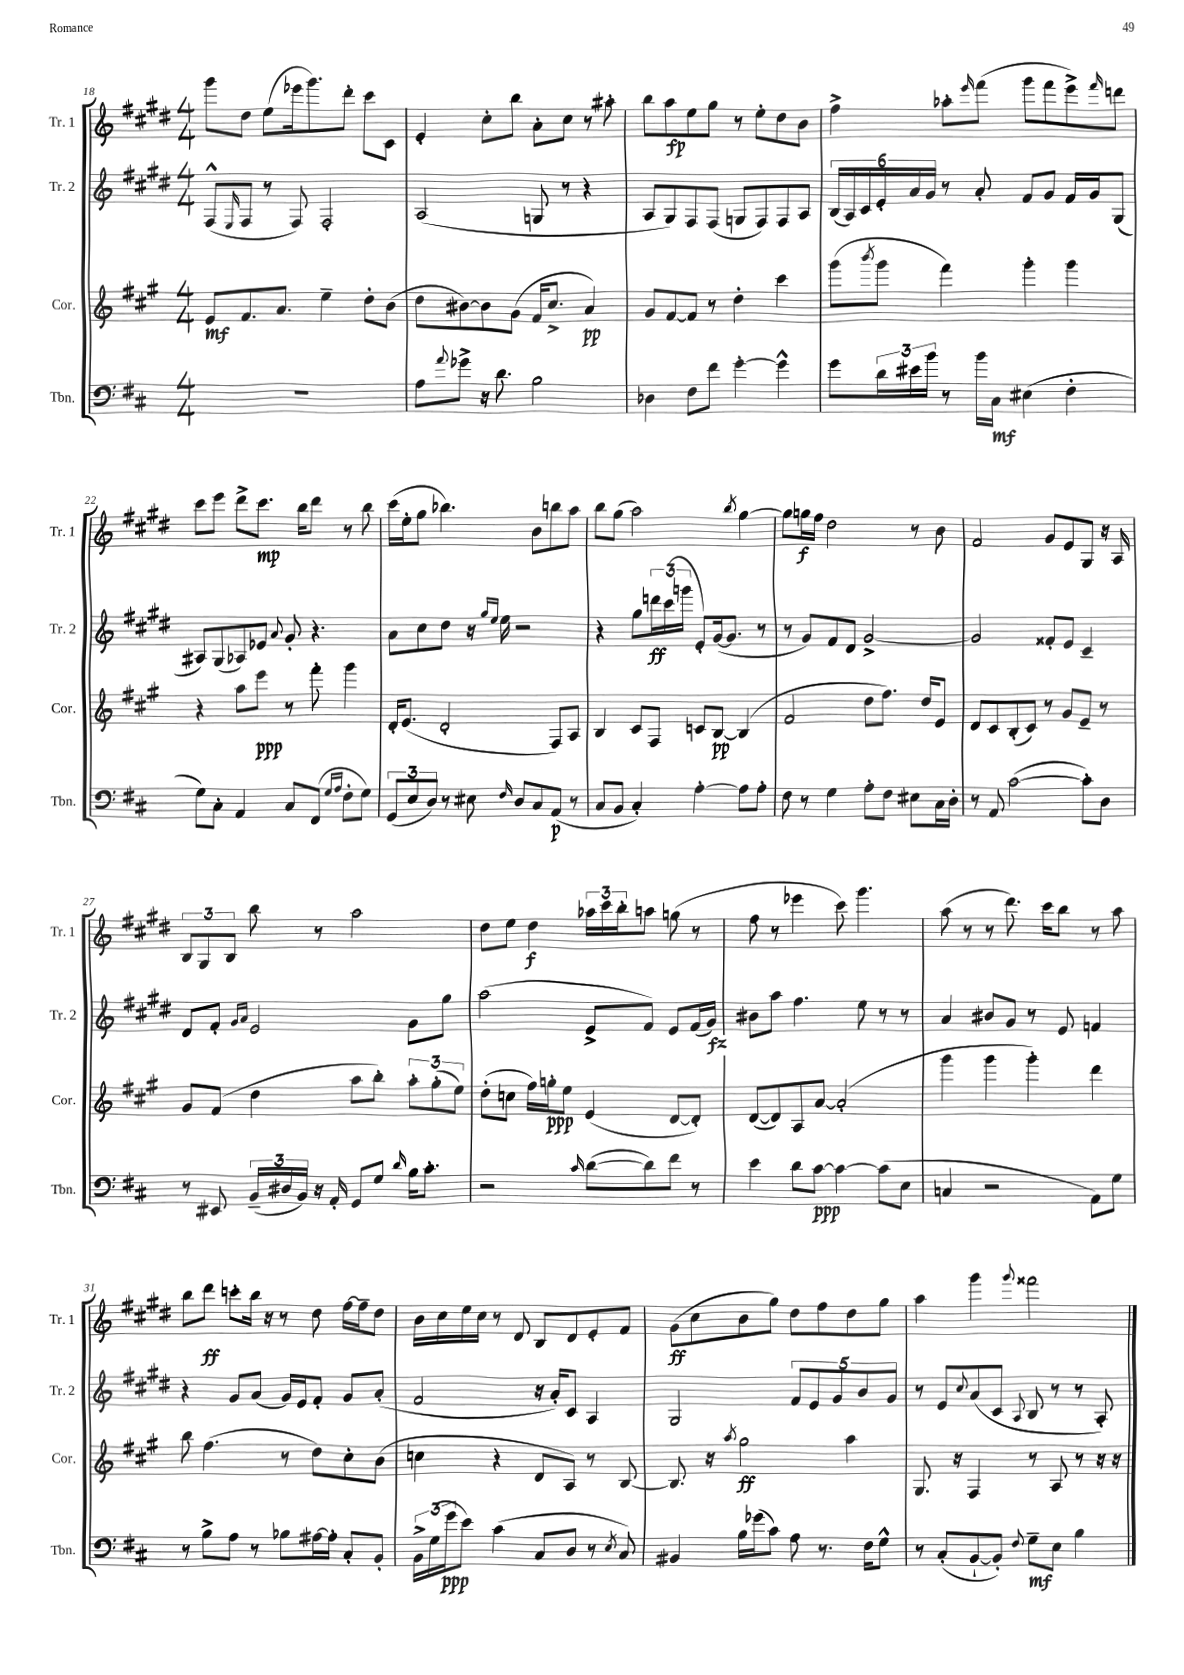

**kern	**kern	**kern	**kern
*staff4	*staff3	*staff2	*staff1
*clefF4	*clefG2	*clefG2	*clefG2
*k[f#c#]	*k[f#c#g#]	*k[f#c#g#d#]	*k[f#c#g#d#]
*M4/4	*M4/4	*M4/4	*M4/4
1r	8e	(8F#^^	8ggg#
.	.	16qqE	.
.	8.f#	8F#	8dd#
.	.	8r	(8ee
.	8.a	.	.
.	.	8F#)	16eee-
.	.	.	8.ggg#)
.	4ee~	2F#'	.
.	.	.	8ddd#'
.	8dd'	.	8ccc#
.	(8b	.	8c#
=	=	=	=
8A	8dd	(2A	4e'
8qqa	.	.	.
8g-^	[8b#)	.	.
16r	8b#]	.	8cc#'
8.d	.	.	.
.	(8g#	.	8bb
2B	16f#	8G	8a'
.	8.cc#^	.	.
.	.	8r	8cc#
.	4a)	4r	8r
.	.	.	8aa#'
=	=	=	=
4D-	8g#	8A	8bb
.	[8f#	8G#)	8aa
8F#	8f#]	8F#	8ee
8f#	8r	(8F#	8gg#
[4g'	4dd'	8G	8r
.	.	8F#)	8ee'
4g^^]	4ccc#	8F#	8dd#
.	.	8A	8b
=	=	=	=
8g	(8ggg#	(24B	4ff#^
.	.	24A)	.
.	.	24c#	.
.	8qbbb	.	.
24d	8ggg#	24e'	.
24e#	.	24a	.
24b	.	24g#	.
8r	4fff#)	8r	8aa-'
.	.	.	16qqeee
16b	.	8a'	(8fff#
16C#	.	.	.
(4E#	4ggg#'	8f#	8ggg#
.	.	8g#	8fff#
4F#'	4ggg#	16f#	8eee^)
.	.	16g#	.
.	.	.	16qqfff#
.	.	(8G#	8ddd
=	=	=	=
8G)	4r	8A#)	8ccc#
8C#'	.	(8G#	8eee
4AA	8aa	8A-)	8ddd#^
.	8eee	8e-	8.ccc#
.	.	8qqa	.
8C#	8r	8g#'	.
.	.	.	16bb
(8FF#	8fff#'	4.r	8ddd#
16qqG	.	.	.
16qqA	.	.	.
8F#'	4ggg#	.	8r
8G)	.	.	8bb
=	=	=	=
(12GG	16d'	8a	(16ccc#
.	(8.e	.	16ee'
12E	.	.	.
.	.	8cc#	8gg#
12D)	.	.	.
8r	2d'	8dd#	4.bb-)
8E#	.	16r	.
.	.	16qqgg#	.
.	.	16qqee	.
.	.	16ee	.
16qqF#	.	.	.
8D	.	2r	.
8C#	.	.	8b
(8AA	8F#)	.	8bb
8r	8A	.	8aa
=	=	=	=
8C#	4B	4r	8bb
8BB	.	.	(8gg#
4C#')	8c#	8gg#	2aa)
.	8F#	24ddd	.
.	.	(24ccc#	.
.	.	24ggg	.
[4A'	8c	8e')	.
.	[8B	([16g#	.
.	.	8.g#]	.
.	.	.	8qbb
8A]	(4B]	.	[4gg#
8A'	.	8r	.
=	=	=	=
8F#	2f#	8r	8gg#]
8r	.	8g#)	16gg
.	.	.	16ff#
4G	.	8f#	2dd#
.	.	8d#	.
8A'	8dd	[2g#^	.
8F#	8.ff#)	.	.
8E#	.	.	8r
.	16dd	.	.
16C#	8e	.	8b
16D'	.	.	.
=	=	=	=
8r	8d	2g#]	2f#
8AA	8c#	.	.
([2c#	(8B'	.	.
.	8c#)	.	.
.	8r	8f##'	8g#
.	8g#	8e	8e
8c#'])	8e~	4c#~	8G#
8D	8r	.	16r
.	.	.	16A
=	=	=	=
8r	8g#	8d#	12B
.	.	.	12G#
8EE#	(8f#	8f#'	.
.	.	.	12B
.	.	16qqg#	.
.	.	16qqa	.
(24BB~	4dd	2e	8bb
24D#	.	.	.
24BB)	.	.	.
16r	.	.	8r
16AA'	.	.	.
8GG	8aa	.	2aa
8G	8bb')	.	.
16qqd	.	.	.
16B	12aa'	8g#	.
8.c#'	.	.	.
.	(12gg#'	.	.
.	.	8gg#	.
.	12ee)	.	.
=	=	=	=
2r	(8dd'	(2aa	8dd#
.	8cc	.	8ee
.	16ff#)	.	4dd#
.	16gg'	.	.
.	8ee	.	.
16qqc#	.	.	.
([8d	(4e	8e^	24aa-
.	.	.	24ccc#
.	.	.	24bb'
8d])	.	8f#)	8aa
8f#	[8d	8e	(8gg
8r	8d'])	(16f#	8r
.	.	16g#)	.
=	=	=	=
4e	([8d	8b#	8ff#
.	8d])	8aa	8r
8d	8A	4.ff#	4eee-
[8c#	[8a	.	.
4c#_	(2a']	.	8ccc#)
.	.	8ee	4.ggg#
(8c#]	.	8r	.
8E	.	8r	.
=	=	=	=
4C	4ggg#	4a	(8aa
.	.	.	8r
2r	4ggg#	8b#	8r
.	.	8g#	8.ddd#)
.	4ggg#')	8r	.
.	.	.	16ccc#
.	.	8e	8bb
8AA)	4ddd	4f	8r
8G	.	.	8aa
=	=	=	=
8r	8bb	4r	8bb
8B^	(4.ff#	.	8ddd#
8A	.	8g#	8ccc'
8r	.	(8a	16bb
.	.	.	16r
8B-	8r	16g#)	8r
.	.	16e	.
[16A#	8dd)	8f#'	8dd#
16A#']	.	.	.
8C#'	8cc#'	8g#	[16ff#
.	.	.	16ff#~]
8BB'	(8b	(8a'	8dd#
=	=	=	=
24BB^	4cc	2f#	16b
(24G	.	.	.
.	.	.	16cc#
24g	.	.	.
8e)	.	.	16ee
.	.	.	16cc#
(4c#	4r	.	8r
.	.	.	8d#
8C#	8d	16r	8B
.	.	16a')	.
8D	8A)	8c#	8d#
8r	8r	4A	8e'
8qE	.	.	.
8C#)	[8B	.	8f#
=	=	=	=
4BB#	8.B]	2G#	(8g#
.	.	.	8cc#
.	16r	.	.
.	8qaa	.	.
16B	2gg#	.	8b
(16g-	.	.	.
8c#)	.	.	8gg#)
8A	.	10f#	8dd#
.	.	10e	.
8.r	.	.	8ff#
.	.	10g#	.
.	4aa	.	8dd#
.	.	10b	.
16F#	.	.	.
8G^^	.	.	8gg#
.	.	10g#	.
=	=	=	=
8r	8.G#	8r	4aa
(8C#'	.	8e	.
.	16r	.	.
.	.	8qqcc#	.
[8BB`	4F#	(8a	4ggg#
8BB'])	.	8c#	.
8qqF#	.	8qqA	8qqggg#
8G~	8r	8B	2fff##
8E	8A	8r	.
4B	8r	8r	.
.	16r	8A')	.
.	16r	.	.
==	==	==	==
*-	*-	*-	*-
